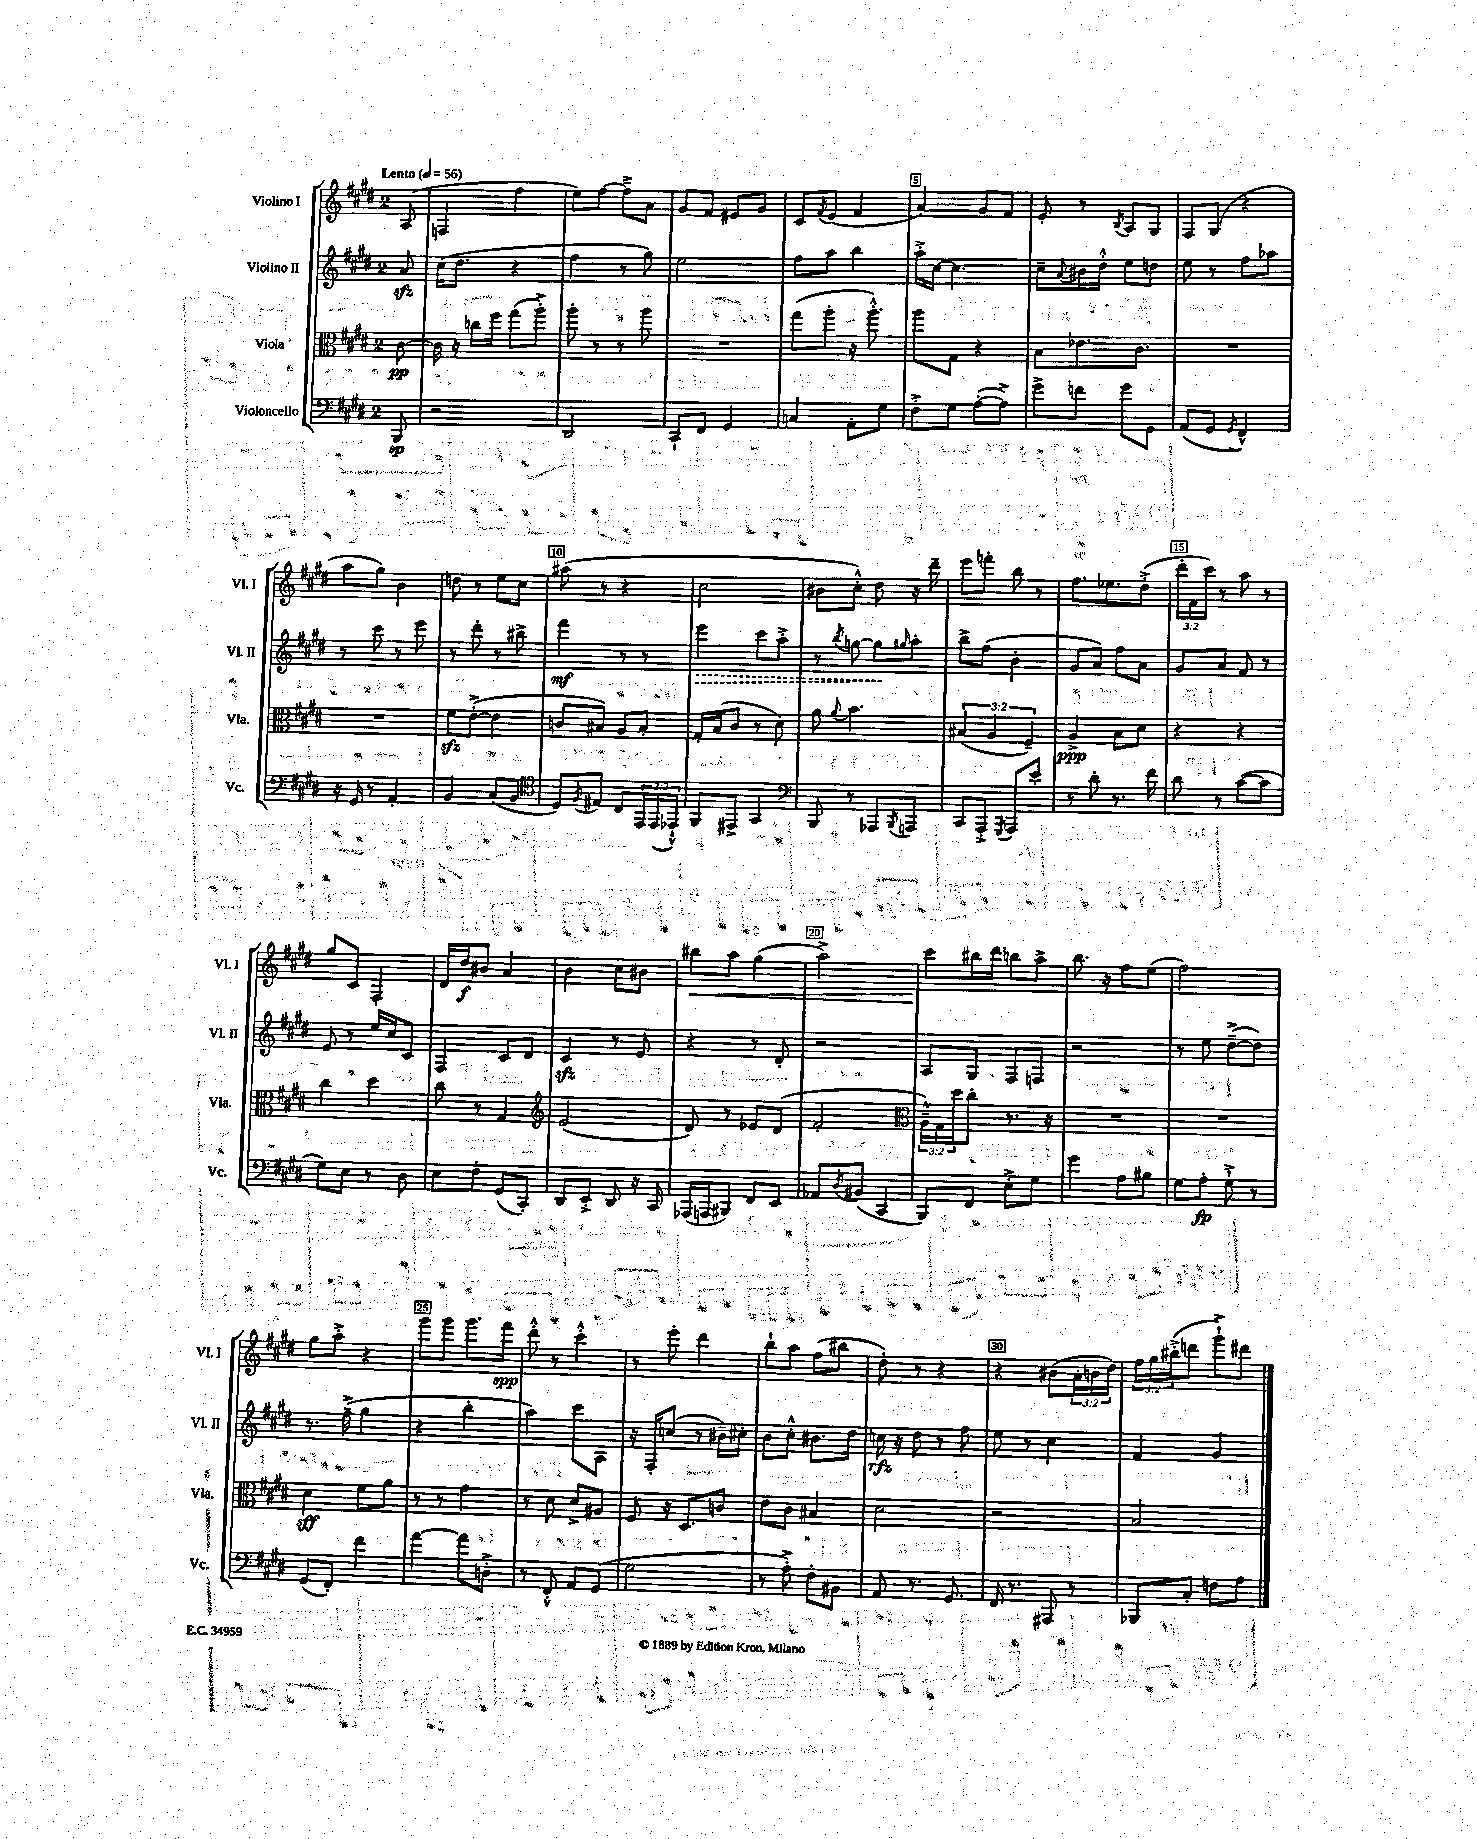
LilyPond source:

<<
\new StaffGroup <<
\new Staff = "s0" \with { instrumentName = "Violino I" shortInstrumentName = "Vl. I" } {
    \clef treble \key e \major \once \override Staff.TimeSignature.style = #'single-digit \time 2/4 \override Staff.TupletNumber.text = #tuplet-number::calc-fraction-text \partial 8 \tempo "Lento" 4 = 56
    a8( |
    f4 fis''4 |
    e''8) fis''8~ fis''8---> a'8 |
    gis'8 fis'8 eis'8 gis'8 |
    cis'8 \acciaccatura { fis'8 } e'8( fis'4 |
    a'4) gis'8 fis'8 |
    e'8-. r8 \acciaccatura { b8 } a8 gis8 |
    fis8 gis8( r4 |
    a''8 gis''8) b'4 |
    d''8 r8 e''8 cis''8 |
    ais''8( r8 r4 |
    cis''2 |
    bis'8 cis''8-.-^) dis''8 r16 dis'''16-- |
    e'''8 f'''8-. b''8 r8 |
    fis''8. ees''8. dis''8-.->( |
    \tuplet 3/2 { dis'''16-. fis'16 cis'''16) } r8 a''8 r8 |
    gis''8 cis'8 fis4-. |
    dis'16 dis''16\f bis'8 a'4 |
    b'4 cis''8 bis'8 |
    bis''8\< a''8 gis''4( |
    a''2->) |
    cis'''8\! bis''16 dis'''16 b''8 a''8-> |
    b''8. r16 fis''8 e''8( |
    fis''2) |
    gis''8 a''8-.-> r4 |
    gis'''8 gis'''8 gis'''8. fis'''16\spp |
    dis'''8-.-^ r8 cis'''4-.-^ |
    r8 e'''8-. dis'''4 |
    b''8-! a''8 fis''8( bis''8 |
    dis''8-.) r8 r4 |
    r4 bis'8( \tuplet 3/2 { a'16-. b'16 dis''16) } |
    \tuplet 3/2 { fis''16 gis''16 bis''16-.->( } d'''8 gis'''8-!->) dis'''8 \bar "|." |
}
\new Staff = "s1" \with { instrumentName = "Violino II" shortInstrumentName = "Vl. II" } {
    \clef treble \key e \major \once \override Staff.TimeSignature.style = #'single-digit \time 2/4 \partial 8
    a'8\sfz |
    cis''16( dis''8. r4 |
    fis''4 r8 gis''8) |
    e''2 |
    fis''8 a''8 b''4 |
    a''16-.-> cis''16~ cis''4. |
    cis''8-- \appoggiatura { a'8 } bis'16 dis''16-.-^ e''8 d''8 |
    e''8 r8 fis''8 aes''8 |
    r8 cis'''8 r8 e'''8 |
    r8 dis'''8-. r8 bis''8-> |
    fis'''4\mf r8 r8 |
    \once \override Hairpin.style = #'dashed-line e'''4\> cis'''8 a''8-.-> |
    r8 \acciaccatura { b''8 } g''8~ g''8\! \grace { gis''16 } a''8-. |
    b''8-> fis''8( b'4-. |
    gis'8 a'8) fis''8 a'8 |
    gis'8 a'8 fis'8 r8 |
    e'8 r8 e''16 cis''16 cis'8 |
    fis4 cis'8 dis'8 |
    cis'4\sfz r8 e'8 |
    r4 r8 dis'8-. |
    r2 |
    a8 gis8 fis8 f8 |
    r2 |
    r8 e''8 dis''8~--->( dis''8) |
    r8. fis''16--->( gis''4 |
    r4 b''4-. |
    a''4) cis'''8 a8 |
    r16 fis16-. c''8( r8 bis'16--) cis''16-. |
    b'8 cis''8-.-^ bis'8. dis''16 |
    c''16\rfz r16 dis''8 r8 fis''8 |
    e''8 r8 cis''4 |
    fis'4 gis'4 \bar "|." |
}
\new Staff = "s2" \with { instrumentName = "Viola" shortInstrumentName = "Vla." } {
    \clef alto \key e \major \once \override Staff.TimeSignature.style = #'single-digit \time 2/4 \override Staff.TupletNumber.text = #tuplet-number::calc-fraction-text \partial 8
    cis'8~\pp |
    cis'16 r16 c''16 fis''16 gis''8( a''8-.->) |
    a''8-. r8 r8 a''8 |
    R2 |
    gis''8( a''8-. r16 a''8.-.-^) |
    a''8 gis8 r4 |
    b8 ees'8. cis'8. |
    R2 |
    R2 |
    fis'8\sfz e'8~-.->( e'4 |
    c'8 bis8) a8 bis8-. |
    gis16-. b16( cis'8 r8 dis'8) |
    a'8 \appoggiatura { a'8 } b'4. |
    \tuplet 3/2 { bis4( a4 fis4--) } |
    a4->\ppp b8 dis'8 |
    r4 r4 |
    cis''4 dis''4 |
    cis''8 r8 gis4 |
    \clef treble e'2( |
    dis'8) r8 ees'8 dis'8( |
    fis'2-. |
    \clef alto \tuplet 3/2 { a16---^) gis16 dis''16 } cis''8-. r8. r16 |
    R2 |
    R2 |
    dis'4\sff fis'8 a'8 |
    r8 r8 gis'4 |
    r8 dis'8 dis'8-> ais8 |
    fis8 r16 dis8. c'8 |
    e'8 cis'8 bis4 |
    dis'2 |
    r2 |
    b2 \bar "|." |
}
\new Staff = "s3" \with { instrumentName = "Violoncello" shortInstrumentName = "Vc." } {
    \clef bass \key e \major \once \override Staff.TimeSignature.style = #'single-digit \time 2/4 \override Staff.TupletNumber.text = #tuplet-number::calc-fraction-text \partial 8
    b,,8\sp |
    r2 |
    dis,2 |
    cis,8-! fis,8 gis,4 |
    c4 a,8-. gis8 |
    fis8-.-> gis8 a8~-.( a8->) |
    gis'8-> f'8 gis'8 gis,8 |
    a,8( gis,8 \acciaccatura { gis,8 } fis,4-^) |
    r16 gis,16 r8 a,4-. |
    b,4 cis8( b,8 |
    \clef tenor dis8) \acciaccatura { fis8 } eis8 cis8 \tuplet 3/2 { e,16 e,16( ees,16-!-^) } |
    fis,8 eis,8-> gis,4 |
    \clef bass b,,8 r8 aes,,8 \acciaccatura { b,,8 } a,,8 |
    cis,8 a,,8-.-> \acciaccatura { gis,,8 } a,,8 e'8-. |
    r8 dis'8-. r8. fis'16 |
    dis'8 r8 cis'8~( cis'8 |
    gis8) e8 r8 dis8 |
    e8 fis8-. gis,8( cis,8-.) |
    dis,8 e,8-.-> dis,8 r16 cis,16 |
    aes,,16( a,,16 bis,,8) fis,8 e,8 |
    aes,8 \acciaccatura { dis8 } bis,8( cis,4 |
    b,,8) fis,8 e8-.-> gis8 |
    gis'4 a8 bis8 |
    gis8 a8-.\fp gis8-!-> r8 |
    gis,8( fis,8-.) fis'4 |
    a'4~ a'8 d8-.-> |
    r8 fis,8-.-^ a,8 gis,8( |
    gis2 |
    r8 a8-.->) fis8-. bis,8 |
    a,8 r8. gis,8. |
    fis,16 r8. ais,,8 r8 |
    bes,,8 cis8-. f8 a8 \bar "|." |
}
>>
>>
\layout { \context { \Score \override BarNumber.break-visibility = ##(#f #t #t) barNumberVisibility = #(every-nth-bar-number-visible 5) \override BarNumber.stencil = #(make-stencil-boxer 0.1 0.3 ly:text-interface::print) } }
